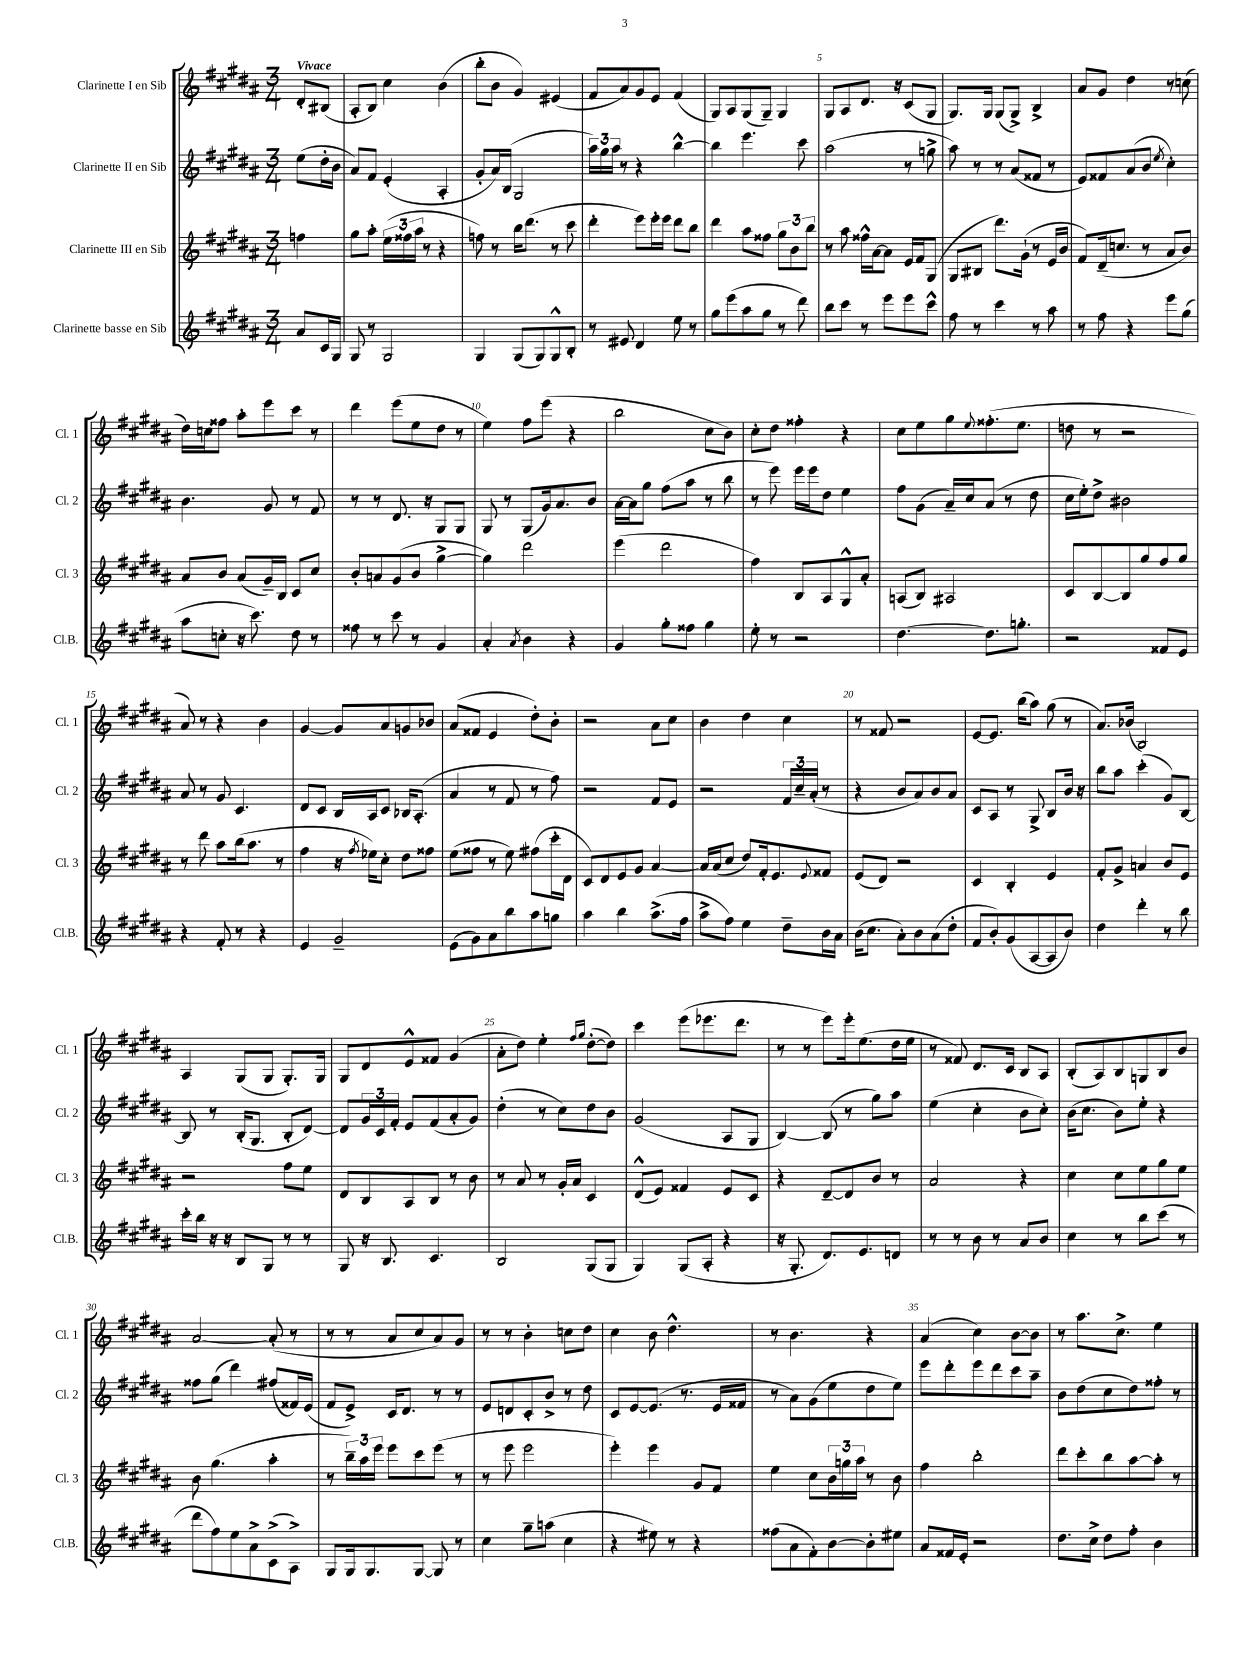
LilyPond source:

<<
\new StaffGroup <<
\new Staff = "s0" \with { instrumentName = "Clarinette I en Sib" shortInstrumentName = "Cl. 1" } {
    \clef treble \key b \major \numericTimeSignature \time 3/4 \partial 4 \tempo "Vivace"
    dis'8-. bis8( |
    ais8-. b8) cis''4 b'4( |
    b''8-. b'8 gis'4) eis'4( |
    fis'8 ais'8) gis'8 e'8 fis'4( |
    gis8) ais8 gis8( gis8--) gis4 |
    gis8 ais8 dis'8. r16 cis'8( gis8 |
    gis8.) gis16 gis8( gis8->) b4-> |
    ais'8 gis'8 dis''4 r8 c''8( |
    dis''16) c''16 fisis''8 ais''8-. e'''8 cis'''8 r8 |
    dis'''4 e'''8( e''8 dis''8 r8 |
    e''4) fis''8 e'''8( r4 |
    b''2 cis''8 b'8) |
    cis''8-. dis''8 fisis''4-. r4 |
    cis''8 e''8 gis''8 \appoggiatura { e''8 } fisis''8.-.( e''8. |
    d''8 r8 r2 |
    ais'8) r8 r4 b'4 |
    gis'4~ gis'8 ais'8 g'8 bes'8 |
    ais'8( fisis'8 e'4 dis''8-.) b'8-. |
    r2 ais'8 cis''8 |
    b'4 dis''4 cis''4 |
    r8 fisis'8 r2 |
    e'8~ e'8. b''16( ais''8) gis''8( r8 |
    ais'8.) bes'16( b2) |
    ais4 gis8( gis8 gis8.-.) gis16 |
    gis8 dis'8 e'8-^ fisis'8 gis'4( |
    ais'8-. dis''8) e''4-. \grace { fis''16 gis''16 } dis''8~-.( dis''8) |
    cis'''4 e'''8( ees'''8. dis'''8. |
    r8 r8 e'''8) e'''16-. e''8.( dis''16 e''16 |
    r8 fisis'8) dis'8. cis'16 b8 ais8 |
    b8-.( ais8) b8 g8 b8 b'8 |
    ais'2~ ais'8-.( r8 |
    r8 r8 ais'8 cis''8 ais'8) gis'8 |
    r8 r8 b'4-. c''8 dis''8 |
    cis''4 b'8 dis''4.-^ |
    r8 b'4. r4 |
    ais'4( cis''4) b'8~ b'8 |
    r8 ais''8. cis''8.-> e''4 \bar "|." |
}
\new Staff = "s1" \with { instrumentName = "Clarinette II en Sib" shortInstrumentName = "Cl. 2" } {
    \clef treble \key b \major \numericTimeSignature \time 3/4 \partial 4
    e''8( dis''16-. b'16 |
    ais'8) fis'8 e'4-.( ais4-. |
    gis'8-. ais'16) b16( gis2 |
    \tuplet 3/2 { ais''16) gis''16 ais''16 } r8 r4 b''4~-^ |
    b''4 e'''4. cis'''8 |
    ais''2( r8 g''8-> |
    ais''8) r8 r8 ais'8( fisis'8 r8 |
    e'8) fisis'8 ais'8( b'8 \acciaccatura { e''8 } cis''4-.) |
    b'4. gis'8 r8 fis'8 |
    r8 r8 dis'8. r16 gis8 gis8 |
    gis8 r8 gis8( gis'16) ais'8. b'8 |
    ais'16~ ais'16 gis''8 fis''8( ais''8 r8 b''8 |
    r8 e'''8) e'''16 e'''16 dis''8 e''4 |
    fis''8 gis'8( ais'16--) cis''16 ais'8( r8 dis''8 |
    cis''16 e''16-.) dis''8-> bis'2 |
    ais'8 r8 gis'8 cis'4. |
    dis'8 cis'8 b16 ais16 cis'8 bes16 ais8.-.( |
    ais'4 r8 fis'8 r8 fis''8) |
    r2 fis'8 e'8 |
    r2 \tuplet 3/2 { fis'16 cis''16-- ais'16-.( } r8 |
    r4 b'8 ais'8) b'8 ais'8 |
    cis'8 ais8 r8 gis8-> b8 b'16 r16 |
    b''8 ais''8 cis'''4-.( gis'8) b8~ |
    b8 r8 b16-.( gis8. b8-. dis'8~) |
    dis'8 \tuplet 3/2 { gis'16 cis'16 fis'16-. } e'8 fis'8( ais'8-. gis'8) |
    dis''4-.( r8 cis''8) dis''8 b'8 |
    gis'2( ais8 gis8 |
    b4~) b8( r8 gis''8) ais''8 |
    e''4( cis''4-. b'8 cis''8-.) |
    b'16( cis''8. b'8) e''8-. r4 |
    fisis''8 gis''8( dis'''4) fis''8( fisis'16) e'16( |
    fis'8 e'8->) cis'16 dis'8. r8 r8 |
    e'8 d'8 cis'8-. b'8-> r8 dis''8 |
    cis'8 e'8~ e'8.( r8. e'16 fisis'16 |
    r8 ais'8) gis'8( e''8 dis''8 e''8) |
    e'''8 dis'''8-. e'''8 dis'''8 cis'''8 ais''8-- |
    b'8 dis''8( cis''8 dis''8) fisis''8-. r8 \bar "|." |
}
\new Staff = "s2" \with { instrumentName = "Clarinette III en Sib" shortInstrumentName = "Cl. 3" } {
    \clef treble \key b \major \numericTimeSignature \time 3/4 \partial 4
    f''4 |
    gis''8 ais''8-. \tuplet 3/2 { e''16( fisis''16 ais''16 } r8 r4 |
    f''8) r8 b''16 dis'''8.( r8 cis'''8 |
    dis'''4-. e'''8) e'''16-. e'''16 dis'''8 b''8 |
    dis'''4 ais''8 fisis''8 \tuplet 3/2 { gis''8 b'8 b''8 } |
    r8 ais''8 fisis''16-^ ais'16~ ais'8 e'16 fis'16 gis8( |
    gis8 bis8 dis'''8.) gis'16-!( r8 e'16 b'16 |
    fis'8) dis'16--( c''8. r8 ais'8 b'8) |
    ais'8 b'8 ais'8( gis'16--) b16 cis'8 cis''8 |
    b'8-. a'8 gis'8( b'8 gis''4~-> |
    gis''4) dis'''2 |
    e'''4( dis'''2 |
    fis''4) b8 ais8 gis8-^ ais'8-. |
    a8( b8) ais2 |
    cis'8 b8~ b8 gis''8 fis''8 gis''8 |
    r8 dis'''8 ais''8 b''16( ais''8. r8 |
    fis''4 r16 \acciaccatura { fis''8 } ees''16) cis''8-. dis''8 fisis''8 |
    e''8( fisis''8 r8 e''8) fis''8( cis'''16-. dis'16 |
    cis'8) dis'8 e'8 gis'8 ais'4~ |
    ais'16 ais'16( cis''8 dis''8) fis'16-. e'8. \appoggiatura { e'8 } fisis'8 |
    e'8( dis'8) r2 |
    cis'4 b4-. e'4 |
    fis'8-. gis'8-> a'4 b'8 e'8 |
    r2 fis''8 e''8 |
    dis'8 b8 ais8 b8 r8 b'8 |
    r8 ais'8 r8 gis'16-. ais'16 cis'4 |
    dis'8-^( e'8) fisis'4 e'8 cis'8 |
    r4 dis'8~-- dis'8 b'8 r8 |
    ais'2 r4 |
    cis''4 cis''8 e''8 gis''8 e''8 |
    b'8 gis''4.( ais''4-. |
    r8 \tuplet 3/2 { b''16--) ais''16 e'''16 } e'''8 cis'''8 e'''8( r8 |
    r8 e'''8 e'''2 |
    e'''4-.) e'''4 gis'8 fis'8 |
    e''4 cis''8 \tuplet 3/2 { b'16 g''16 ais''16 } r8 b'8 |
    fis''4 b''2-. |
    dis'''8 cis'''8-. b''8 ais''8~ ais''8-. r8 \bar "|." |
}
\new Staff = "s3" \with { instrumentName = "Clarinette basse en Sib" shortInstrumentName = "Cl.B." } {
    \clef treble \key b \major \numericTimeSignature \time 3/4 \partial 4
    ais'8 cis'16 gis16 |
    gis8 r8 gis2 |
    gis4 gis8( gis8) gis8-^ b8-. |
    r8 eis'8 dis'4 e''8 r8 |
    gis''8 e'''8( ais''8 gis''8 r8 dis'''8) |
    b''8 cis'''8 r8 e'''8 e'''8 cis'''8-^ |
    fis''8 r8 cis'''4 r8 ais''8 |
    r8 fis''8 r4 e'''8 gis''8( |
    ais''8 c''8-. r16 cis'''8.) dis''8 r8 |
    fisis''8 r8 cis'''8 r8 gis'4 |
    ais'4-. \acciaccatura { ais'8 } b'4 r4 |
    gis'4 gis''8-. fisis''8 gis''4 |
    e''8-. r8 r2 |
    dis''4.~ dis''8. g''8.-. |
    r2 fisis'8 e'8 |
    r4 fis'8-. r8 r4 |
    e'4 gis'2-- |
    e'8( gis'8) ais'8 b''8 ais''8 g''8 |
    ais''4 b''4 ais''8.->( fis''16 |
    ais''8-> fis''8) e''4 dis''8-- b'16 ais'16 |
    b'16( cis''8. ais'8-.) b'8 ais'8( dis''8-. |
    fis'8 b'8-.) gis'8( ais8~ ais8 b'8) |
    dis''4 dis'''4-. r8 b''8 |
    cis'''16-. b''16 r16 r16 b8 gis8 r8 r8 |
    gis8 r16 b8. cis'4. |
    b2 gis8( gis8 |
    gis4) gis8( ais8-. r4 |
    r16 gis8.-. dis'8.) e'8. d'8 |
    r8 r8 b'8 r8 ais'8 b'8 |
    cis''4 r8 b''8 cis'''8( r8 |
    dis'''8 fis''8) e''8 ais'8-> cis'8->( ais8->) |
    gis8 gis16 gis8. gis8~ gis8 r8 |
    cis''4 gis''8-- a''8( cis''4 |
    r4 eis''8) r8 r4 |
    fisis''8( ais'8 fis'8-.) b'8~ b'8-. eis''8 |
    ais'8 fisis'16 e'16-. r2 |
    dis''8. cis''16-> dis''8 fis''8-. b'4 \bar "|." |
}
>>
>>
\layout { \context { \Score \override BarNumber.break-visibility = ##(#f #t #t) barNumberVisibility = #(every-nth-bar-number-visible 5) } }
